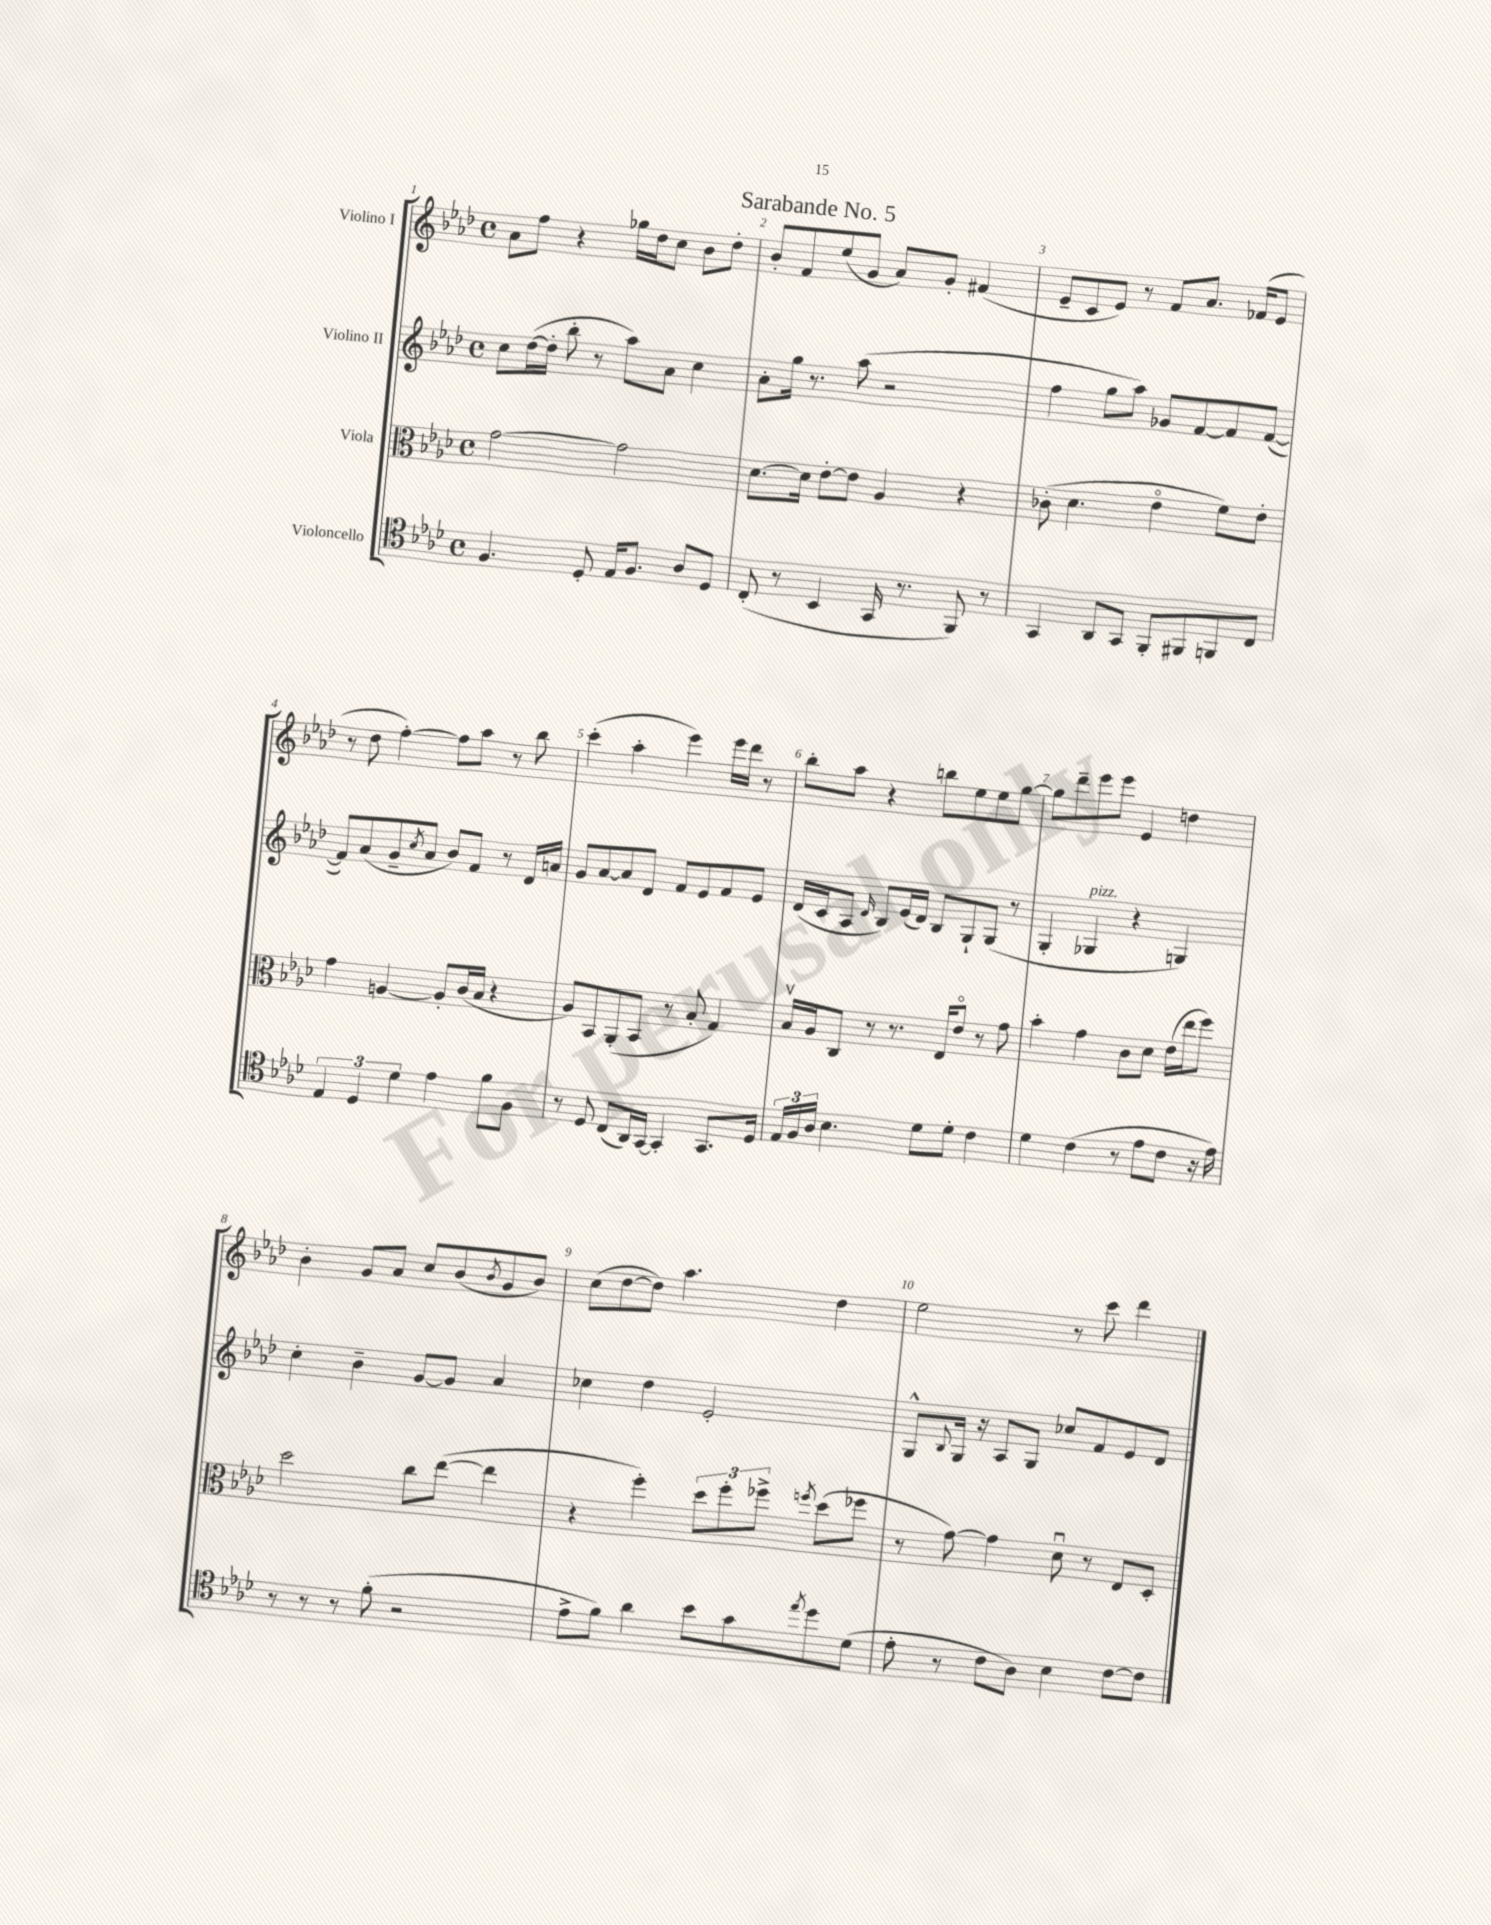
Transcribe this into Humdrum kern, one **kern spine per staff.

**kern	**kern	**kern	**kern
*staff4	*staff3	*staff2	*staff1
*clefC4	*clefC3	*clefG2	*clefG2
*k[b-e-a-d-]	*k[b-e-a-d-]	*k[b-e-a-d-]	*k[b-e-a-d-]
*M4/4	*M4/4	*M4/4	*M4/4
*met(c)	*met(c)	*met(c)	*met(c)
4.F	[2g	8cc	8a-
.	.	([16dd-	8ff
.	.	16dd-']	.
.	.	8bb-'	4r
8D-'	.	8r	.
16E-	2g]	8aa-)	16gg-
8.F	.	.	16dd-
.	.	8a-	8cc
8A-	.	4cc	8b-
8D-	.	.	8dd-'
=	=	=	=
(8C'	[8.d-	8a-'	8b-'
8r	.	16gg	8f
.	16d-]	8.r	.
4BB-	[8e-'	.	(8ee-
.	8e-]	(8aa-	8g
16GG	4A-	2r	8a-)
8.r	.	.	.
.	.	.	8g'
8FF)	4r	.	(4f#
8r	.	.	.
=	=	=	=
4GG	(8c-'	4ff	8e-~
.	4.d-	.	8c
8AA-	.	8gg	8e-)
8GG	.	8aa-)	8r
8FF'	4e-o	8g-	8f
8FF#	.	[8f	8.a-
8FF	8f)	8f]	.
.	.	.	(16f-
8C	8e-'	([8f	8e-
=	=	=	=
6E-	4g	8f])	8r
.	.	(8a-	8dd-
6D-	.	.	.
.	[4A	8g~	[4ff')
6d-	.	.	.
.	.	8qcc	.
.	.	8a-	.
4e-	8A']	8b-)	8ff]
.	(16c	8f	8aa-
.	16B-	.	.
8f	4r	8r	8r
8F	.	16d-	8bb-
.	.	16a	.
=	=	=	=
8r	8A-)	8g	(4ccc'
8D-	8BB-	[8a-	.
(8C	(8AA-'	8a-]	4aa-'
16AA-)	8BB-	8d-	.
[16GG	.	.	.
4GG']	8r	8f	4eee-)
.	8B-'	8e-	.
8.GG	4G)	8f	16eee-
.	.	.	16ddd-
.	.	8e-	8r
16D-	.	.	.
=	=	=	=
24E-	16B-v	(16d-	8bb-'
24F	.	.	.
.	16A-	16c	.
24A-	.	.	.
4.B-	8C	8A-	8aa-
.	.	16qqd-	.
.	8r	8B-)	4r
.	8.r	(16e-	.
.	.	16d-)	.
8d-	.	8B-	8bb
.	16E-	.	.
8d-'	8e-o	8G`	8ee-
4c	8r	(8G	8ee-
.	8g	8r	[8gg
=	=	=	=
4d-	4b-'	4G'	8gg]
.	.	.	8ddd-~
(4c	4g	4G-	8eee-
.	.	.	8eee-
8r	8c	4r	4e-
8e-	8d-	.	.
8c	(16e-	4G)	4dd
.	16ee-	.	.
16r	8ff)	.	.
16e-)	.	.	.
=	=	=	=
8r	2dd-	4cc'	4b-'
8r	.	.	.
8r	.	4b-~	8g
(8f'	.	.	8a-
2r	8cc	[8g	8cc
.	([8ee-	8g]	(8b-
.	.	.	8qb-
.	4ee-]	4a-	8g
.	.	.	8b-)
=	=	=	=
8e-^	4r	4cc-	(8cc
8f)	.	.	[8dd-
4a-	4ff')	4dd-	8dd-])
.	.	.	4.aa-
8b-	12dd-	2e-'	.
.	12ff'	.	.
8g	.	.	.
.	12ff-^	.	.
8qee-	8qff	.	.
8dd-	(8dd-	.	4dd-
(8d-	8ff-	.	.
=	=	=	=
8e-'	8r	8G^^	2ee-
.	.	8qqB-	.
8r	[8g)	16G	.
.	.	16r	.
8c	4g]	8A-	.
8A-)	.	8G	.
4B-	8d-u	8cc-	8r
.	8r	8f	8ccc
[8c	8E-	8e-	4ddd-
8c]	8D-'	8d-	.
==	==	==	==
*-	*-	*-	*-
